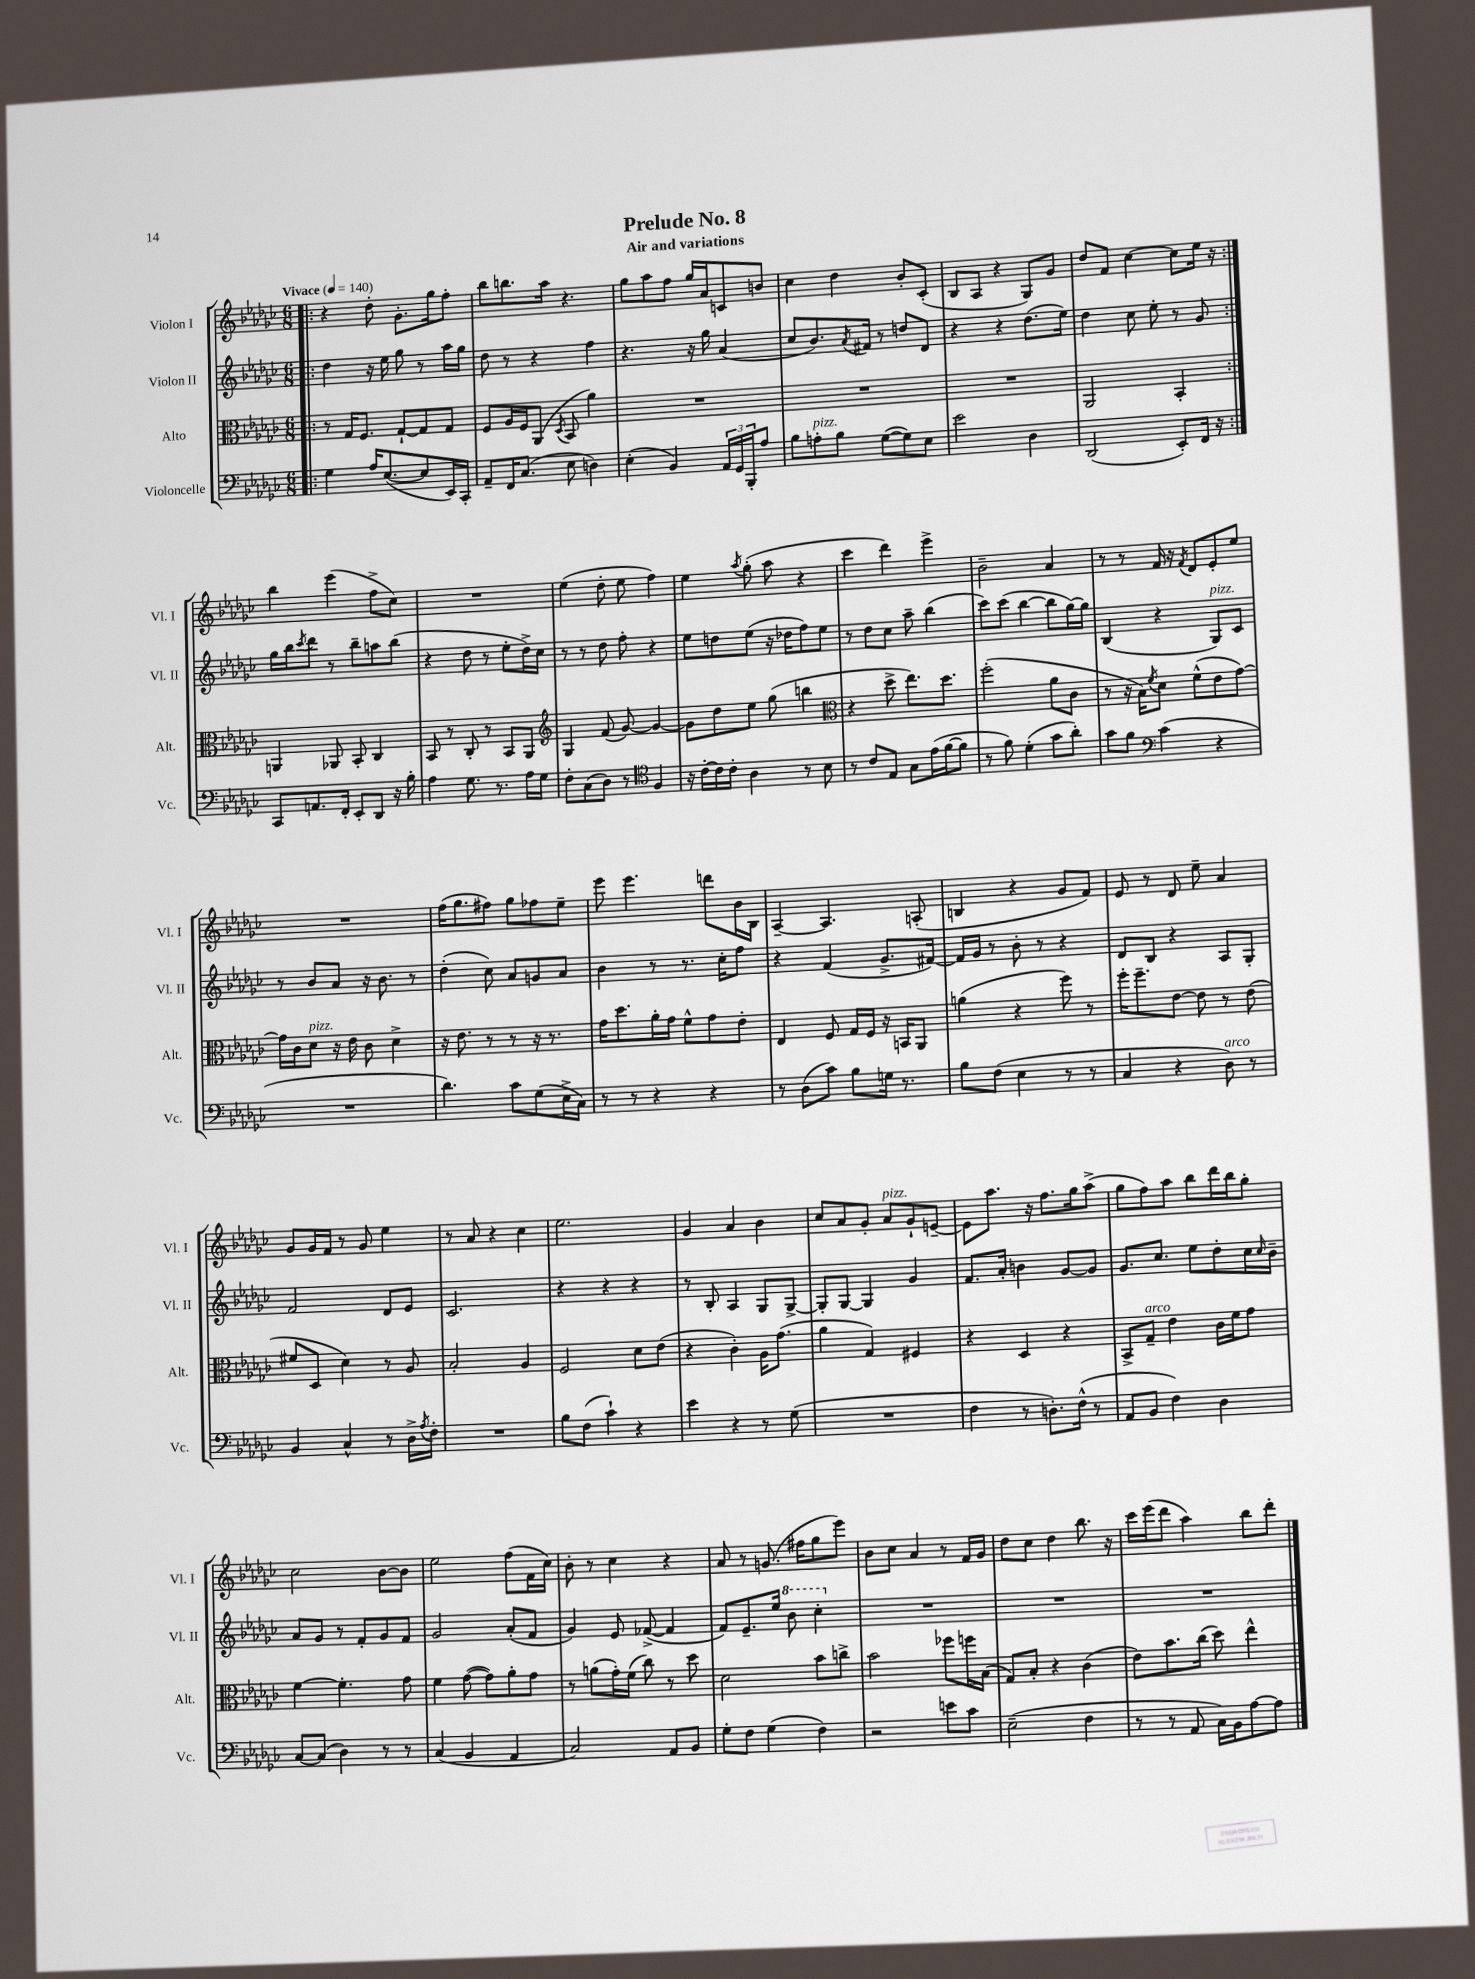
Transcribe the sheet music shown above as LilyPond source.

\header { title = "Prelude No. 8" subtitle = "Air and variations" }
<<
\new StaffGroup <<
\new Staff = "s0" \with { instrumentName = "Violon I" shortInstrumentName = "Vl. I" } {
    \clef treble \key ges \major \numericTimeSignature \time 6/8 \tempo "Vivace" 4 = 140
    \repeat volta 2 { \bar ".|:" r4 des''8-. ges'8.-. ges''16 f''8-. |
    bes''8 b''8. aes''16 r4. |
    ges''8 aes''8 f''8 ges''16 aes'16 c'8 b'8 |
    ces''4 des''4 bes'8-. ces'8-.( |
    bes8 aes8 r4 ges8) ges'8 |
    des''8 f'8 ces''4~ ces''8 ees''16 r16 | }
    bes''4 ees'''4( f''8-> ces''8) |
    R2. |
    ees''4( des''8-. ees''8 f''4) |
    ees''4 \acciaccatura { aes''8 } ges''8-.( aes''8 r4 |
    ces'''4 des'''4) ees'''4-> |
    bes'2-- aes'4 |
    r8 r8 f'16 r16 \acciaccatura { f'8 } des'8 ees'8-. ees''8 |
    R2. |
    f''16( ges''8. fis''8) ges''8 fes''8 ees''8-- |
    ees'''8 ees'''4. d'''8 bes'16 bes16 |
    aes4~-- aes4. a8-.( |
    b4 r4 ges'8 f'8) |
    ees'8 r8 des'8 ees''8-- aes'4 |
    ges'8 ges'16 f'16 r8 ges'8 ees''4 |
    r8 aes'8 r4 ces''4 |
    ees''2. |
    ges'4 aes'4 bes'4 |
    ces''8 aes'8 ges'8-. aes'8^\markup { \italic "pizz." } ges'8-! e'8~-- |
    e'8 aes''8. r16 f''8. ges''16 aes''8->( |
    ges''8 f''8) aes''8 bes''8 des'''16 bes''16 ges''8-. |
    ces''2 bes'8~ bes'8 |
    ees''2 f''8( f'16 ces''16) |
    bes'8-. r8 ces''4 r4 |
    aes'8 r8 g'8.( fis''16 ges''8 ees'''8) |
    bes'8 ces''8 aes'4 r8 f'16 ges'16 |
    des''8 ces''8 des''4 bes''8. r16 |
    ces'''16 ees'''16( des'''8 aes''4) bes''8 des'''8-. \bar "|." |
}
\new Staff = "s1" \with { instrumentName = "Violon II" shortInstrumentName = "Vl. II" } {
    \clef treble \key ges \major \numericTimeSignature \time 6/8
    \repeat volta 2 { \bar ".|:" des''4 r16 ees''16 ges''8 r8 aes''16 ges''16 |
    des''8 r8 r4 f''4 |
    r4. r16 ges''16 aes'4( |
    ces''8 bes'8.) \acciaccatura { aes'8 } fis'16 r8 d''8 des'8 |
    r4 r4 des''8.( ees''16) |
    des''4 ces''8 ees''8-. r8 ges'8 | }
    ges''16 bes''16 \acciaccatura { ces'''8 } des'''8 r8 bes''8-- a''8 bes''8( |
    r4 des''8 r8 ees''8-. des''16->) ces''16 |
    r8 r8 des''8 f''8-. r4 |
    ees''8 d''8 ees''8( r16 des''16 f''8) ees''8 |
    r8 des''8 ces''8 aes''8-- bes''4( |
    ces'''8) ces'''8( bes''4~ bes''8 ges''16~) ges''16 |
    bes4( r4 ges8^\markup { \italic "pizz." }) ces'8 |
    r8 bes'8 aes'8 r16 bes'8. r8 |
    des''4-.( ces''8) aes'8 g'8 aes'8 |
    bes'4 r8 r8. ces''16-. f''8 |
    r4 f'4( ges'8.-> fis'16~) |
    fis'16 ges'16 r8 bes'8-. r8 r4 |
    des'8 bes8 r4 aes8 ges8-. |
    f'2 des'8 ees'8 |
    ces'2. |
    r4 r4 r4 |
    r8 bes8-. aes4 ges8 ges8~-> |
    ges8-. ges8~ ges4 ges'4 |
    f'8. aes'16-. b'4 ges'8~ ges'8 |
    ges'8. ces''8. ees''8 des''8-. ces''16 \grace { ces''16 } bes'16-- |
    aes'8 ges'8 r8 f'8-. ges'8 f'8 |
    ges'2 aes'8-.( f'8 |
    ges'4) ees'8 fes'8~->( fes'4 |
    f'8) ees'8.-- ees''16 \ottava #1 bes''8 ces'''4-. \ottava #0 |
    R2. |
    R2. |
    R2. \bar "|." |
}
\new Staff = "s2" \with { instrumentName = "Alto" shortInstrumentName = "Alt." } {
    \clef alto \key ges \major \numericTimeSignature \time 6/8
    \repeat volta 2 { \bar ".|:" r8 ges16 f8. ges8~-! ges8 ges8 |
    f8 aes16 f16 aes,8( \acciaccatura { des8 } bes,8 aes'4) |
    R2. |
    R2. |
    R2. |
    aes,2 bes,4-. | }
    a,4 aes,8 bes,8-. ces4 |
    bes,8 r8 ces8-. r8 bes,8 aes,8 |
    \clef treble ges4 f'8( ges'8~) ges'4~ |
    ges'8 des''8 ees''8 ges''8( b''4 |
    \clef alto r4 des''8-> ees''8.) des''8. |
    f''2-.( aes'8 ces'8 |
    r8 r16 bes16) \acciaccatura { f'8 } des'8 f'8-^( ees'8 ges'8~) |
    ges'16 ces'16 des'8^\markup { \italic "pizz." } r16 ees'16 ces'8 des'4-> |
    r16 ees'8. r8 r8 r16 r8. |
    ges'16 des''8. aes'16-. ges'16 f'8-^ ges'8 ees'8-. |
    ees4 f8 ges16 f16 r16 b,16 aes,8 |
    a'4( r4 f''8) r8 |
    f''16-. f''8.-- ees'8~ ees'8 r8 ees'8( |
    fis'8 des8 des'4) r8 aes8 |
    bes2-. aes4 |
    f2 des'8 ees'8( |
    r4 ces'4-.) aes16 ges'8.( |
    aes'4 ges4) fis4 |
    r4 des4 r4 |
    bes,8-> ges8--^\markup { \italic "arco" } ees'4 ces'16 f'16 ges'8 |
    f'4~ f'4.-. ges'8 |
    f'4 ges'8~( ges'8) aes'8-. ges'8 |
    r8 a'8( ges'16-.) f'16( ces''8) r8 des''8 |
    des'2 bes'8 c''8-> |
    bes'2 fes''8 f''16 bes16( |
    ges8) bes8-. r4 ces'4( |
    ees'8) bes'8. ces''16( des''8) ees''4-^ \bar "|." |
}
\new Staff = "s3" \with { instrumentName = "Violoncelle" shortInstrumentName = "Vc." } {
    \clef bass \key ges \major \numericTimeSignature \time 6/8
    \repeat volta 2 { \bar ".|:" ges4 aes16 ees8.~( ees8 ees,16) ces,16-. |
    aes,8-- f,16 ces8.( ees8 d4) |
    ees4-.( bes,4) \tuplet 3/2 { aes,16 ges,16 bes,,16-. } aes8 |
    bes8 a8-.^\markup { \italic "pizz." } bes8 ges8~( ges8) ees8 |
    ees'2 des4 |
    des,2( ees,8-.) f,16 r16 | }
    ces,8 a,8. f,16-. ees,8-. des,8 r16 bes16-. |
    aes4 ges8. r8. aes16 ges16 |
    f8-. ces8( des8) r8 \clef tenor f4 |
    r16 ces'16~-. ces'16 ces'16-. aes4 r8 bes8 |
    r8 ces'8 ees8 ges8 ees'16( f'16~ f'8 |
    r8 f'8) des'4-.( ges'8 aes'8-.) |
    ges'8 f'8 \clef bass ces'4( r4 |
    R2. |
    des'4.) ces'8 ges8( ees16-> ces16) |
    r8 r8 r4 r4 |
    r8 des8( ces'8) bes8 g16 r8. |
    bes8 f8( ees4 r8 r8 |
    ces4 r4 des8^\markup { \italic "arco" }) r8 |
    bes,4 ces4-^ r8 des16-> \acciaccatura { aes8 } f16-. |
    R2. |
    bes8 f8( ces'4-!) r4 |
    ees'4 r4 r8 ges8( |
    R2. |
    f4 r8 d8.-.) f16-^( r8 |
    aes,8 bes,8 f4) des4 |
    ces8~ ces8( des4) r8 r8 |
    ces4( bes,4 aes,4 |
    ces2) aes,8 bes,8 |
    ges8-. f8 ges4( f4) |
    r2 e'8 ces'8 |
    ees2--( f4 |
    r8 r8 aes,8 ces16) bes,16 aes8~ aes8 \bar "|." |
}
>>
>>
\layout { \context { \Score \remove "Bar_number_engraver" } }
